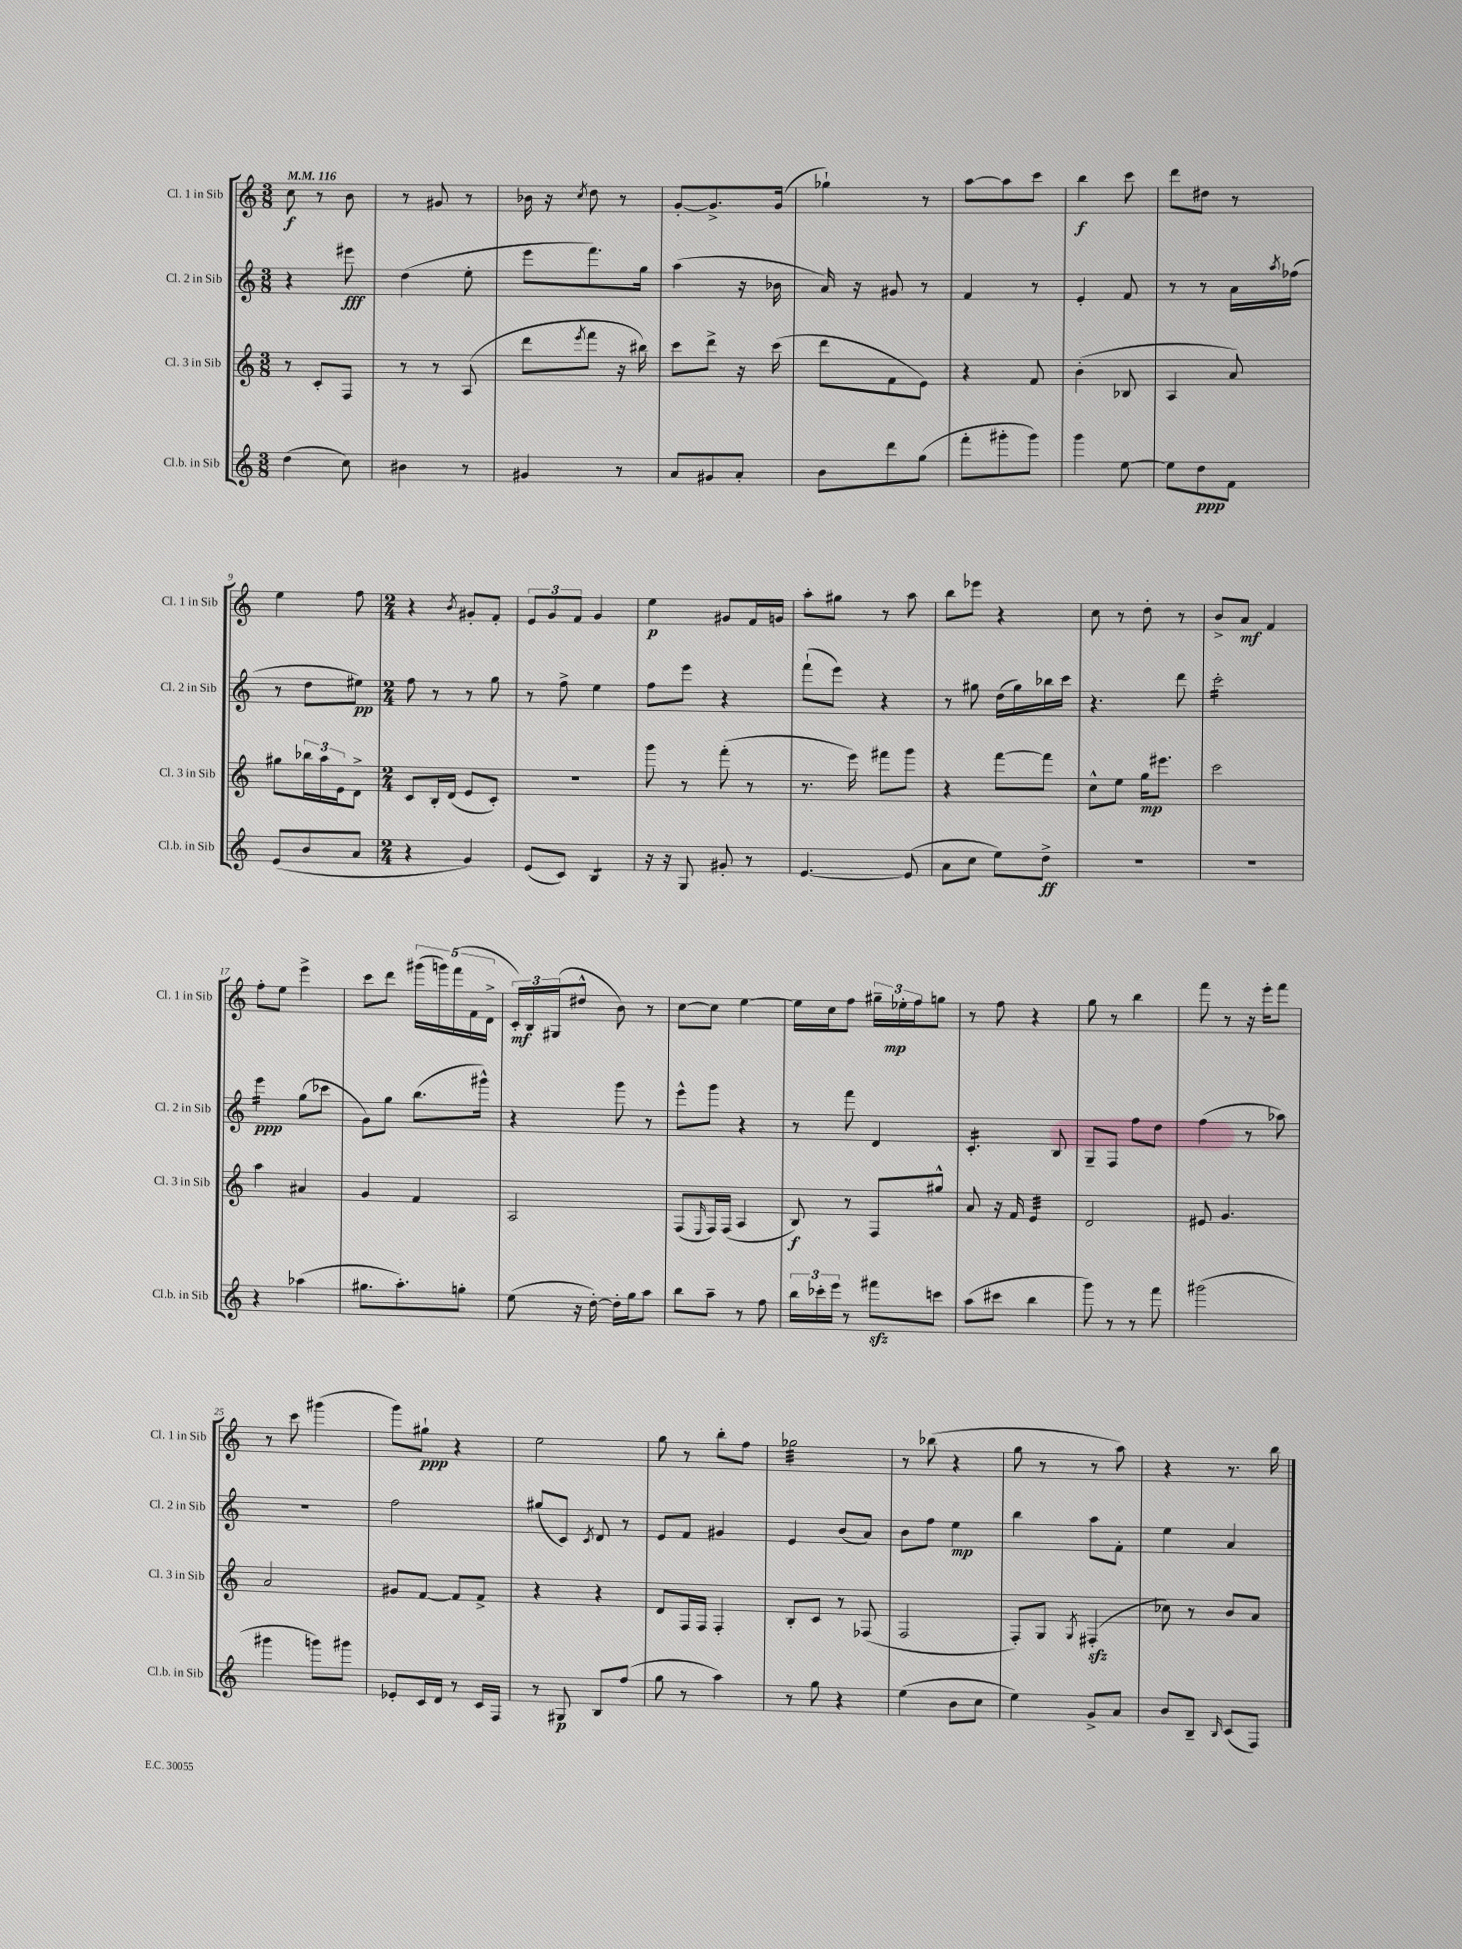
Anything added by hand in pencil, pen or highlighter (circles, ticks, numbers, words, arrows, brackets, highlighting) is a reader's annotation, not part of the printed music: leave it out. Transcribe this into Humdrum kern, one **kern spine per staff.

**kern	**kern	**kern	**kern
*staff4	*staff3	*staff2	*staff1
*clefG2	*clefG2	*clefG2	*clefG2
*k[]	*k[]	*k[]	*k[]
*M3/8	*M3/8	*M3/8	*M3/8
*MM116	*MM116	*MM116	*MM116
(4dd	8r	4r	8cc
.	8c'	.	8r
8cc)	8F	8eee#	8b
=	=	=	=
4b#	8r	(4dd	8r
.	8r	.	8g#
8r	(8A	8ee'	8r
=	=	=	=
4g#	8ddd	8eee	16b-
.	.	.	16r
.	8qeee	.	8qcc
.	8fff	8.fff)	8dd
8r	16r	.	8r
.	16bb#)	16gg	.
=	=	=	=
8a	8ccc	(4aa	[8g'
8g#	8ddd^	.	8.g^]
8a'	16r	16r	.
.	(16ccc	16b-	(16g
=	=	=	=
8b	8ddd	16a)	4gg-`)
.	.	16r	.
8ddd	8f	8g#	.
(8gg	8e)	8r	8r
=	=	=	=
8fff'	4r	4f	[8aa
8ggg#'	.	.	8aa]
8ggg#)	8f	8r	8ccc
=	=	=	=
4ggg	(4b'	4e'	4bb
[8ee	8B-	8f	8ccc
=	=	=	=
8ee]	4A	8r	8ddd
8dd	.	8r	8dd#
8f	8a)	16a	8r
.	.	8qaa	.
.	.	(16ff-	.
=	=	=	=
(8e	8gg#	8r	4ee
8b	24bb-	8dd	.
.	24aa	.	.
.	24e	.	.
8a	8d^	8ee#)	8ff
=	=	=	=
*M2/4	*M2/4	*M2/4	*M2/4
4r	8c	8ff	4r
.	16B'	8r	.
.	(16d	.	.
.	.	.	8qb
4g)	8e	8r	8g#'
.	8c')	8gg	8f'
=	=	=	=
(8e	2r	8r	12e
.	.	.	12g
8c)	.	8ff^	.
.	.	.	12f
4B	.	4ee	4g
=	=	=	=
16r	8ggg	8ff	4ee
16r	.	.	.
8G	8r	8eee	.
8g#'	(8fff'	4r	8g#
8r	8r	.	16f
.	.	.	16g
=	=	=	=
[4.e	8.r	(8fff`	8aa'
.	.	8eee)	8gg#
.	16eee)	.	.
.	8fff#	4r	8r
(8e]	8ggg	.	8aa
=	=	=	=
8a	4r	8r	8bb
8cc	.	8gg#	8eee-
8ee)	[8fff	(16dd	4r
.	.	16gg#)	.
8dd^	8fff]	16bb-	.
.	.	16ccc	.
=	=	=	=
2r	8cc^^	4.r	8cc
.	8ee	.	8r
.	16gg	.	8dd'
.	8.eee#	.	.
.	.	8ddd	8r
=	=	=	=
2r	2ccc	2ccc'	8b^
.	.	.	8a
.	.	.	4f
=	=	=	=
4r	4aa	4eee	8ff'
.	.	.	8ee
(4aa-	4a#	(8gg	4eee^
.	.	8ccc-	.
=	=	=	=
8.gg#	4g	8g)	8ccc
.	.	8gg	8ddd
8.aa')	.	.	.
.	4f	(8.bb	(20ggg#
.	.	.	20ggg)
.	.	.	(20fff
8gg'	.	.	.
.	.	.	20f
.	.	16ggg#^^)	.
.	.	.	20d^
=	=	=	=
(8ee	2A	4r	24c')
.	.	.	24B
.	.	.	(24G#
16r	.	.	8dd#^^
[16dd')	.	.	.
16dd']	.	8ggg	8b)
16gg	.	.	.
8aa	.	8r	8r
=	=	=	=
8bb	(8F	8eee^^	[8cc
.	16qqE	.	.
8aa~	16F)	8ggg	8cc]
.	(16F	.	.
8r	4A	4r	[4ee
8ff	.	.	.
=	=	=	=
24bb	8B)	8r	16ee]
24ccc-'	.	.	.
.	.	.	16cc
24eee	.	.	.
8r	8r	8fff	8ff
8fff#	8F	4d	24gg#~
.	.	.	24ee-'
.	.	.	24ff
8ccc	8gg#^^	.	8gg
=	=	=	=
(8aa	8a	4.c'	8r
8ccc#	16r	.	8ff
.	16f	.	.
4bb	4e	.	4r
.	.	8B	.
=	=	=	=
8ggg)	2d	8G~	8gg
8r	.	8F	8r
8r	.	8ff	4bb
8fff	.	8dd	.
=	=	=	=
(2ggg#	8e#	(4ff	8fff
.	4.g	.	8r
.	.	8r	16r
.	.	.	16eee'
.	.	8aa-)	8fff
=	=	=	=
4ggg#	2a	2r	8r
.	.	.	8ccc
8ggg)	.	.	(4ggg#
8ggg#	.	.	.
=	=	=	=
8e-'	8g#	2ff	8ggg)
16c	[8f	.	8gg#`
16d	.	.	.
8r	8f]	.	4r
16c	8f^	.	.
16F	.	.	.
=	=	=	=
8r	4r	(8gg#	2ee
8G#	.	8c)	.
.	.	8qc	.
8B	4r	8d	.
(8ff	.	8r	.
=	=	=	=
8gg	8d	8e	8gg
8r	16F	8f	8r
.	16F	.	.
4aa)	4F'	4g#	8bb'
.	.	.	8ff
=	=	=	=
8r	8B'	4e	2gg-
8gg	8c	.	.
4r	8r	(8b	.
.	(8F-	8a)	.
=	=	=	=
(4ee	2F	8b	8r
.	.	8ff	(8bb-
8b	.	4ee	4r
8cc	.	.	.
=	=	=	=
4ee)	8F')	4bb	8gg
.	8G	.	8r
.	8qG	.	.
8g^	(4F#'	8aa	8r
8a	.	8f'	8aa)
=	=	=	=
8b	8cc-)	4ee	4r
8B~	8r	.	.
16qqB	.	.	.
(8c	8b	4a	8.r
8F)	8a	.	.
.	.	.	16bb
==	==	==	==
*-	*-	*-	*-
